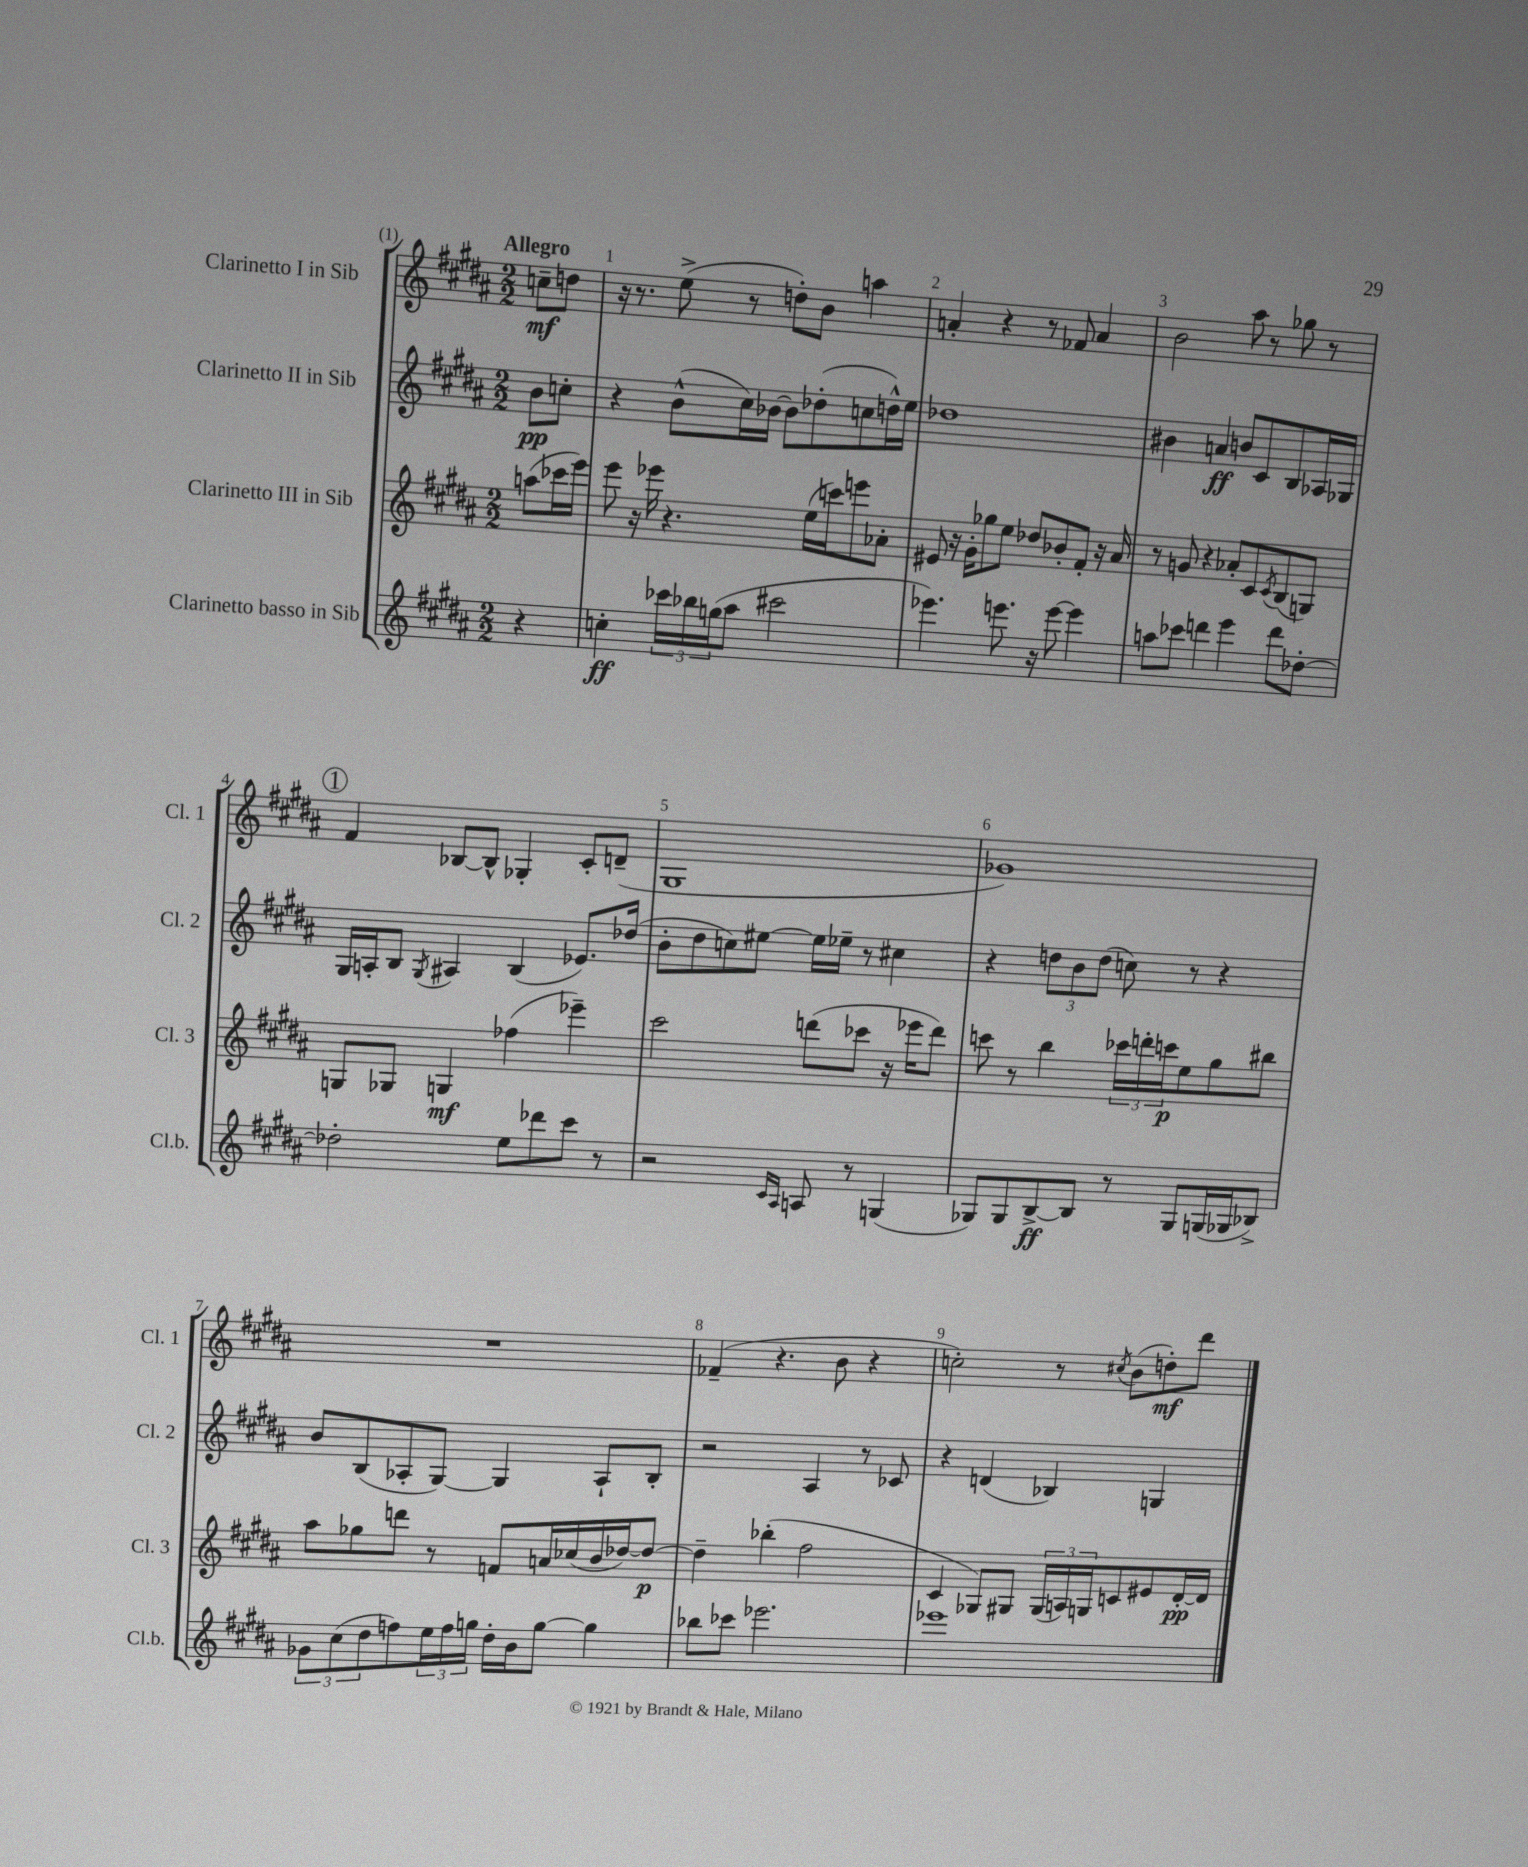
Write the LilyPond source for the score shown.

<<
\new StaffGroup <<
\new Staff = "s0" \with { instrumentName = "Clarinetto I in Sib" shortInstrumentName = "Cl. 1" } {
    \clef treble \key b \major \numericTimeSignature \time 2/2 \partial 4 \tempo "Allegro"
    c''8--\mf d''8 |
    r16 r8. e''8->( r8 d''8-.) b'8 a''4 |
    a'4-. r4 r8 fes'8 a'4 |
    b'2 ais''8 r8 ges''8 r8 |
    \mark \markup { \circle "1" } fis'4 bes8~ bes8-^ ges4-. cis'8-. d'8--( |
    gis1 |
    ges'1) |
    R1 |
    fes'4--( r4. b'8 r4 |
    c''2-.) r8 \acciaccatura { cis''8 } b'8( d''8-.\mf) dis'''8 \bar "|." |
}
\new Staff = "s1" \with { instrumentName = "Clarinetto II in Sib" shortInstrumentName = "Cl. 2" } {
    \clef treble \key b \major \numericTimeSignature \time 2/2 \partial 4
    b'8\pp c''8-. |
    r4 b'8-^( cis''16) bes'16~ bes'8 des''8-.( c''8 d''16-^) e''16 |
    des''1 |
    bis'4 a'4\ff b'8 cis'8 b8 aes16 ges16 |
    \mark \markup { \circle "1" } gis16 a16-. b8 \acciaccatura { gis8 } ais4 b4( ees'8.) des''16( |
    b'8-. dis''8 c''8) eis''8~ eis''16 ees''16-- r8 cis''4 |
    r4 \tuplet 3/2 { d''8 b'8 d''8( } c''8) r8 r4 |
    b'8 b8( aes8-. gis8~) gis4 aes8-! b8-. |
    r2 ais4 r8 ces'8 |
    r4 d'4( bes4) g4 \bar "|." |
}
\new Staff = "s2" \with { instrumentName = "Clarinetto III in Sib" shortInstrumentName = "Cl. 3" } {
    \clef treble \key b \major \numericTimeSignature \time 2/2 \partial 4
    a''8( ces'''16 e'''16) |
    e'''8 r16 ees'''16 r4. e''16( c'''16) e'''8 aes'8-. |
    eis'8 r16 gis'16-. ges''8 e''8 des''8 bes'8-. fis'8-. r16 ais'16 |
    r8 g'8 r4 aes'8-. cis'8 \acciaccatura { cis'8 } b8( g8) |
    \mark \markup { \circle "1" } g8 ges8 g4\mf fes''4( ees'''4--) |
    cis'''2 d'''8( ces'''8 r16 ees'''16 d'''8) |
    c'''8 r8 b''4 \tuplet 3/2 { ces'''16 d'''16-. c'''16\p } e''8 gis''8 bis''8 |
    ais''8 ges''8 d'''8 r8 f'8 a'16 ces''16( b'16 des''16~) des''8~\p |
    des''4-- bes''4-.( fis''2 |
    cis'4 ges8) gis8 \tuplet 3/2 { gis16( a16) g16 } c'8 eis'8 dis'16~-.\pp dis'16 \bar "|." |
}
\new Staff = "s3" \with { instrumentName = "Clarinetto basso in Sib" shortInstrumentName = "Cl.b." } {
    \clef treble \key b \major \numericTimeSignature \time 2/2 \partial 4
    r4 |
    c''4-.\ff \tuplet 3/2 { ces'''16 bes''16 g''16( } ais''8 cis'''2 |
    ees'''4.) e'''8. r16 e'''8~ e'''4 |
    a''8 ces'''8 d'''4 e'''4 d'''8 des''8~-. |
    \mark \markup { \circle "1" } des''2-. e''8 des'''8 cis'''8 r8 |
    r2 \grace { cis'16 ais16 } a8 r8 g4( |
    ges8) ges8 b8~->\ff b8 r8 ges8 g16( ges16 bes8->) |
    \tuplet 3/2 { ges'8 cis''8( dis''8 } f''8) \tuplet 3/2 { e''16 f''16 g''16 } dis''16-. b'16 g''8~ g''4 |
    bes''8 ces'''8 ees'''2. |
    ees'''1 \bar "|." |
}
>>
>>
\layout { \context { \Score \override BarNumber.break-visibility = ##(#f #t #t) barNumberVisibility = #all-bar-numbers-visible } }
